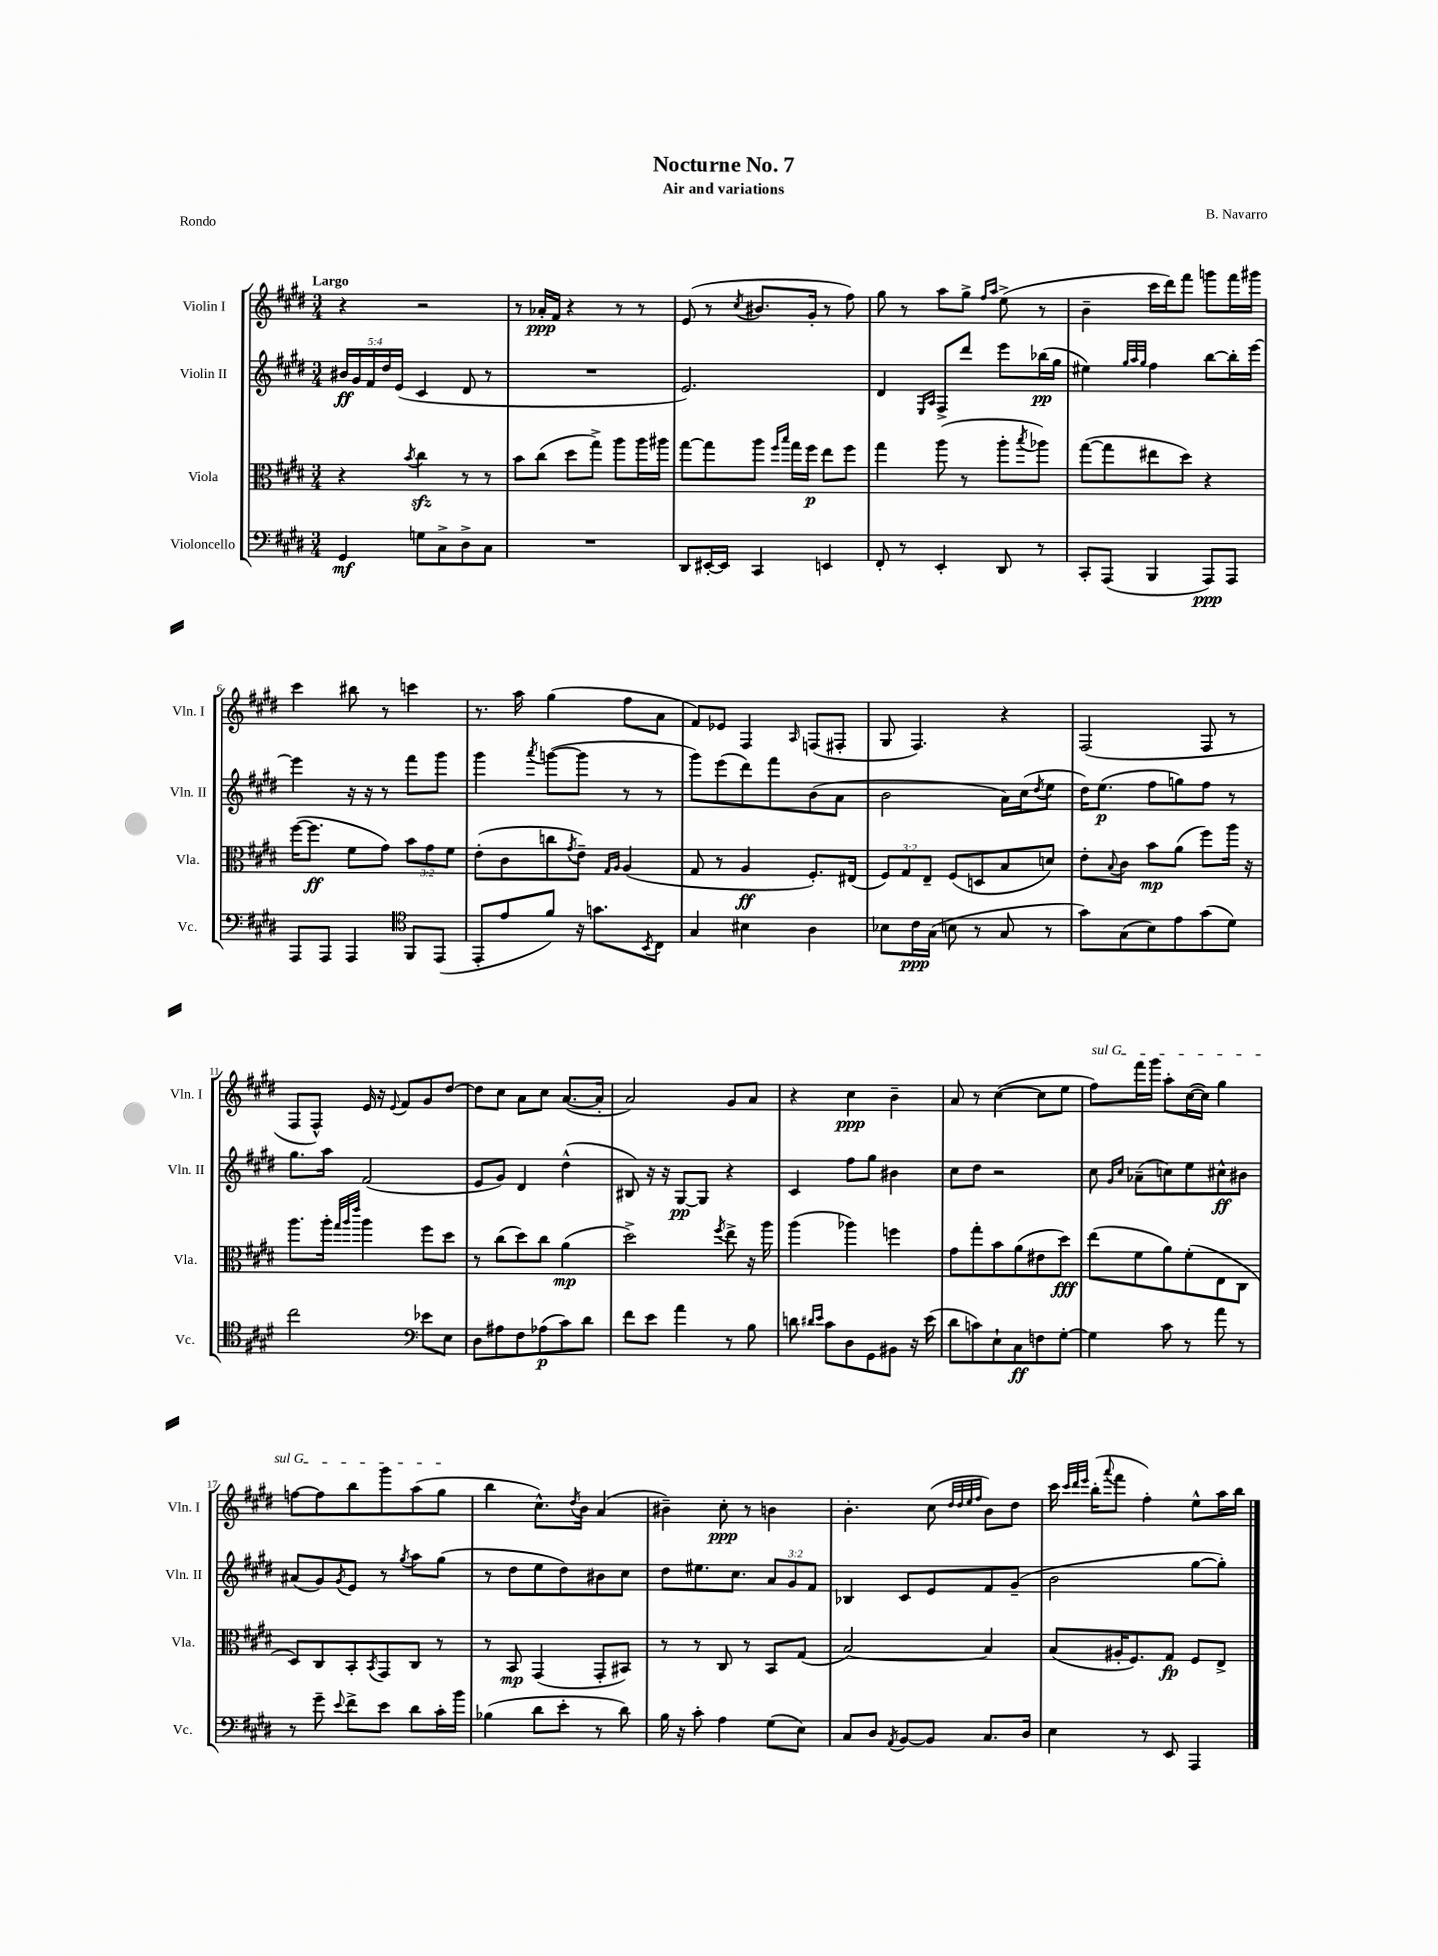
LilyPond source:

\header { title = "Nocturne No. 7" composer = "B. Navarro" subtitle = "Air and variations" piece = "Rondo" }
<<
\new StaffGroup <<
\new Staff = "s0" \with { instrumentName = "Violin I" shortInstrumentName = "Vln. I" } {
    \clef treble \key e \major \numericTimeSignature \time 3/4 \tempo "Largo"
    r4 r2 |
    r8 aes'16-.\ppp fis'16 r4 r8 r8 |
    e'8( r8 \acciaccatura { cis''8 } bis'8. gis'16-. r8 fis''8) |
    gis''8 r8 a''8 gis''8-> \grace { fis''16 a''16 } e''8->( r8 |
    b'4-- cis'''16 dis'''16) fis'''8 g'''8 fis'''16 gis'''16 |
    cis'''4 bis''8 r8 c'''4 |
    r8. a''16 gis''4( fis''8 a'8 |
    fis'8) ees'8 fis4 \grace { a16 } f8( fis8-. |
    gis8 fis4.) r4 |
    fis2( fis8 r8 |
    fis8 fis8-^) e'16 r16 \appoggiatura { e'8 } fis'8 gis'8 dis''8~ |
    dis''8 cis''8 a'8 cis''8 a'8.~( a'16-. |
    a'2) gis'8 a'8 |
    r4 cis''4\ppp b'4-- |
    a'8 r8 cis''4~( cis''8 e''8 |
    \once \override TextSpanner.bound-details.left.text = \markup { \italic "sul G" } fis''8\startTextSpan) fis'''16 gis'''16 a''8-. cis''16~( cis''16) gis''4 |
    f''8~ f''8 b''8 gis'''8 a''8( gis''8\stopTextSpan |
    b''4 cis''8.-^) \acciaccatura { dis''8 } b'16 a'4( |
    bis'4--) cis''8-.\ppp r8 b'4 |
    b'4.-. cis''8( \grace { dis''32 dis''32 e''32 fis''32 } b'8) dis''8 |
    cis'''16 \grace { cis'''32 dis'''32 e'''32 } b''16-.( \appoggiatura { a'''8 } fis'''8 fis''4-.) e''8-^ a''16 b''16 \bar "|." |
}
\new Staff = "s1" \with { instrumentName = "Violin II" shortInstrumentName = "Vln. II" } {
    \clef treble \key e \major \numericTimeSignature \time 3/4 \override Staff.TupletNumber.text = #tuplet-number::calc-fraction-text
    \tuplet 5/4 { bis'16\ff gis'16 fis'16 dis''16 e'16( } cis'4 dis'8 r8 |
    R2. |
    e'2.) |
    dis'4 \grace { e16 a16 } fis8-> dis'''8 e'''8 bes''16\pp( gis''16 |
    eis''4) \grace { gis''32 a''32 gis''32 } fis''4 b''8~ b''16-. e'''16~ |
    e'''4 r16 r16 r8 fis'''8 gis'''8 |
    gis'''4 \acciaccatura { a'''8 } g'''8~( g'''8 r8 r8 |
    gis'''8) e'''8( dis'''8) fis'''8 b'8( a'8 |
    b'2 a'16) cis''16( \acciaccatura { dis''8 } e''8 |
    dis''16) e''8.\p( fis''8 g''8) fis''8 r8 |
    gis''8. a''16 fis'2( |
    e'8 gis'8) dis'4 dis''4-^( |
    bis8) r16 r16 gis8~\pp gis8 r4 |
    cis'4 fis''8 gis''8 bis'4 |
    cis''8 dis''8 r2 |
    cis''8 \grace { gis'16 cis''16 } aes'8--( c''8) e''8 cis''8-^\ff bis'8 |
    ais'8( gis'8) \acciaccatura { gis'8 } e'8 r8 \acciaccatura { gis''8 } a''8 gis''8( |
    r8 dis''8 e''8 dis''8) bis'8 cis''8 |
    dis''8 eis''8. cis''8. \tuplet 3/2 { a'8 gis'8 fis'8 } |
    bes4 cis'8 e'8 fis'8 gis'8--( |
    b'2 gis''8~ gis''8-.) \bar "|." |
}
\new Staff = "s2" \with { instrumentName = "Viola" shortInstrumentName = "Vla." } {
    \clef alto \key e \major \numericTimeSignature \time 3/4 \override Staff.TupletNumber.text = #tuplet-number::calc-fraction-text
    r4 \acciaccatura { b'8 } cis''4\sfz r8 r8 |
    b'8 cis''8( dis''8 gis''8->) a''8 a''16 ais''16 |
    gis''8~ gis''8 a''8 \grace { fis''16 b''16 } gis''16 fis''16\p e''8 fis''8 |
    gis''4 a''8( r8 a''8-. \acciaccatura { b''8 } aes''8) |
    gis''8~( gis''8 eis''8 dis''8) r4 |
    fis''16~( fis''8.\ff fis'8 gis'8) \tuplet 3/2 { b'8 gis'8 fis'8 } |
    e'8-.( cis'8 c''8 \acciaccatura { gis'8 } e'8--) \grace { gis16 a16 } a4( |
    gis8 r8 a4\ff fis8.-.) eis16( |
    \tuplet 3/2 { fis8) gis8 e8-- } fis8( d8 b8 d'8) |
    e'8-. \appoggiatura { b8 } cis'8 b'8\mp a'8( fis''8) a''16 r16 |
    a''8. a''16-. \grace { gis''32 a''32 e'''32 } a''4 fis''8 dis''8 |
    r8 cis''8( dis''8) cis''8 a'4\mp( |
    dis''2->) \acciaccatura { fis''8 } e''8-> r16 a''16 |
    a''4( aes''4) f''4 |
    gis'8 gis''8-. b'8 a'8( eis'8 dis''8\fff) |
    e''8( fis'8 a'8) fis'8-.( e8 cis8 |
    dis8) cis8 b,8-. \acciaccatura { b,8 } gis,8 cis8 r8 |
    r8 b,8\mp gis,4( gis,8-. bis,8) |
    r8 r8 cis8 r8 b,8 gis8( |
    b2~) b4 |
    b8( ais16-. fis8.) gis8\fp fis8 e8-> \bar "|." |
}
\new Staff = "s3" \with { instrumentName = "Violoncello" shortInstrumentName = "Vc." } {
    \clef bass \key e \major \numericTimeSignature \time 3/4
    gis,4\mf g8 cis8-> dis8-> cis8 |
    R2. |
    dis,8 eis,16~-. eis,16 cis,4 e,4 |
    fis,8-. r8 e,4-. dis,8 r8 |
    cis,8-. a,,8( b,,4 a,,8\ppp) a,,8 |
    a,,8 a,,8 a,,4 \clef tenor fis,8 e,8( |
    e,8-. e'8 fis'8) r16 g'8. \acciaccatura { b,8 } cis8 |
    gis4 bis4 a4 |
    bes8 cis'16\ppp gis16( b8 r8 gis8 r8 |
    gis'8) gis8( b8) e'8 gis'8( dis'8) |
    cis''2 \clef bass ees'8 e8 |
    dis8 ais8 fis8 aes8\p( cis'8) dis'8 |
    fis'8 e'8 a'4 r8 b8 |
    d'8 \grace { dis'16 e'16 } cis'8 dis8 gis,8 bis,8 r16 e'16( |
    dis'8 c'8) e8-! cis8\ff f8 gis8~-. |
    gis4 cis'8 r8 a'8 r8 |
    r8 gis'8-- \appoggiatura { e'8 } fis'8-> e'8 dis'8 cis'16-. b'16 |
    bes4( dis'8 e'8-. r8 dis'8) |
    b16 r16 cis'8-. a4 gis8( e8) |
    cis8 dis8 \acciaccatura { a,8 } b,8~ b,8 cis8. dis16 |
    e4 r8 e,8 a,,4 \bar "|." |
}
>>
>>
